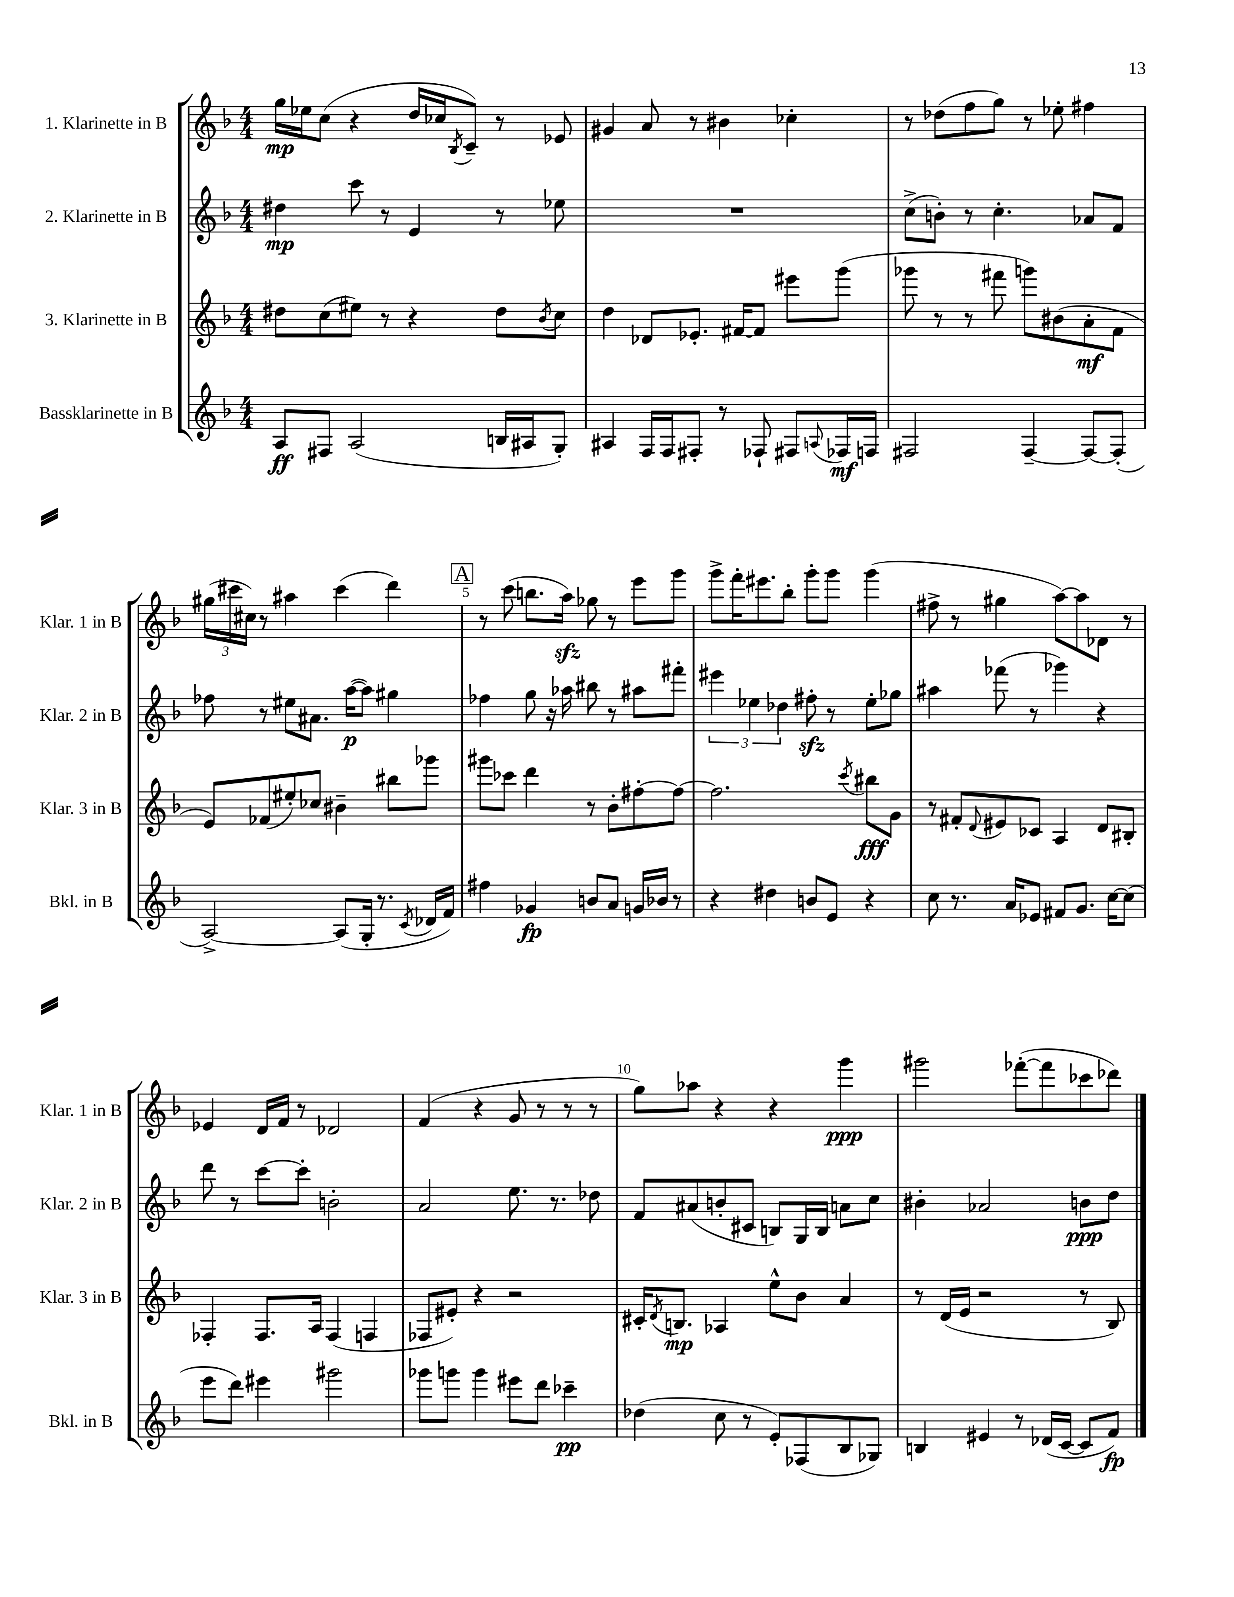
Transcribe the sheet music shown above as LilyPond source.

<<
\new StaffGroup <<
\new Staff = "s0" \with { instrumentName = "1. Klarinette in B" shortInstrumentName = "Klar. 1 in B" } {
    \clef treble \key f \major \numericTimeSignature \time 4/4
    g''16\mp ees''16 c''8( r4 d''16 ces''16 \acciaccatura { bes8 } c'8--) r8 ees'8 |
    gis'4 a'8 r8 bis'4 ces''4-. |
    r8 des''8( f''8 g''8) r8 ees''8-. fis''4 |
    \tuplet 3/2 { gis''16( cis'''16 cis''16) } r8 ais''4 cis'''4( d'''4) |
    \mark \markup { \box "A" } r8 c'''8( b''8. a''16\sfz) ges''8 r8 e'''8 g'''8 |
    g'''8-> f'''16-. eis'''8. bes''8-. g'''8-. g'''8 g'''4( |
    fis''8-> r8 gis''4 a''8~) a''8 des'8 r8 |
    ees'4 d'16 f'16 r8 des'2 |
    f'4( r4 g'8 r8 r8 r8 |
    g''8) aes''8 r4 r4 g'''4\ppp |
    gis'''2 fes'''8~-.( fes'''8 ces'''8 des'''8) \bar "|." |
}
\new Staff = "s1" \with { instrumentName = "2. Klarinette in B" shortInstrumentName = "Klar. 2 in B" } {
    \clef treble \key f \major \numericTimeSignature \time 4/4
    dis''4\mp c'''8 r8 e'4 r8 ees''8 |
    R1 |
    c''8->( b'8-.) r8 c''4.-. aes'8 f'8 |
    fes''8 r8 eis''8 ais'8. a''16~\p( a''8) gis''4 |
    \mark \markup { \box "A" } fes''4 g''8 r16 aes''16 bis''8 r8 ais''8 fis'''8-. |
    \tuplet 3/2 { eis'''4 ees''4 des''4 } fis''8-.\sfz r8 ees''8-. ges''8 |
    ais''4 fes'''8( r8 ges'''4) r4 |
    d'''8 r8 c'''8~ c'''8-. b'2-. |
    a'2 e''8. r8. des''8 |
    f'8 ais'8( b'8-. cis'8 b8) g16 b16 a'8 c''8 |
    bis'4-. aes'2 b'8\ppp d''8 \bar "|." |
}
\new Staff = "s2" \with { instrumentName = "3. Klarinette in B" shortInstrumentName = "Klar. 3 in B" } {
    \clef treble \key f \major \numericTimeSignature \time 4/4
    dis''8 c''8( eis''8) r8 r4 dis''8 \acciaccatura { bes'8 } c''8 |
    d''4 des'8 ees'8.-. fis'16~ fis'8 eis'''8 g'''8( |
    ges'''8 r8 r8 fis'''8 g'''8) bis'8( a'8-.\mf f'8 |
    e'8) fes'8( eis''8-.) ces''8 bis'4-- bis''8 ges'''8 |
    \mark \markup { \box "A" } gis'''8 ces'''8 d'''4 r8 bes'8-. fis''8~-. fis''8~ |
    fis''2. \acciaccatura { c'''8 } bis''8\fff g'8 |
    r8 fis'8-. \appoggiatura { d'8 } eis'8 ces'8 a4 d'8 bis8-. |
    fes4-. fes8. a16 fes4( f4 |
    fes8 eis'8-.) r4 r2 |
    cis'16-. \acciaccatura { d'8 } b8.\mp aes4 e''8-^ bes'8 a'4 |
    r8 d'16( e'16 r2 r8 bes8) \bar "|." |
}
\new Staff = "s3" \with { instrumentName = "Bassklarinette in B" shortInstrumentName = "Bkl. in B" } {
    \clef treble \key f \major \numericTimeSignature \time 4/4
    a8\ff fis8 a2( b16 ais16 g8-.) |
    ais4 f16 f16 fis8-. r8 fes8-! fis8 \appoggiatura { a8 } fes16\mf f16 |
    fis2 fis4~-- fis8~ fis8-.( |
    a2~->) a8( g16-. r8. \acciaccatura { c'8 } des'16 f'16) |
    \mark \markup { \box "A" } fis''4 ges'4\fp b'8 a'8 g'16 bes'16 r8 |
    r4 dis''4 b'8 e'8 r4 |
    c''8 r8. a'16 ees'8 fis'8 g'8. c''16~ c''8( |
    e'''8 d'''8) eis'''4 gis'''2 |
    ges'''8 g'''8 g'''4 eis'''8 d'''8 ces'''4--\pp |
    des''4( c''8 r8 e'8-.) fes8( bes8 ges8) |
    b4 eis'4 r8 des'16( c'16~ c'8 f'8\fp) \bar "|." |
}
>>
>>
\layout { \context { \Score \override BarNumber.break-visibility = ##(#f #t #t) barNumberVisibility = #(every-nth-bar-number-visible 5) } }
